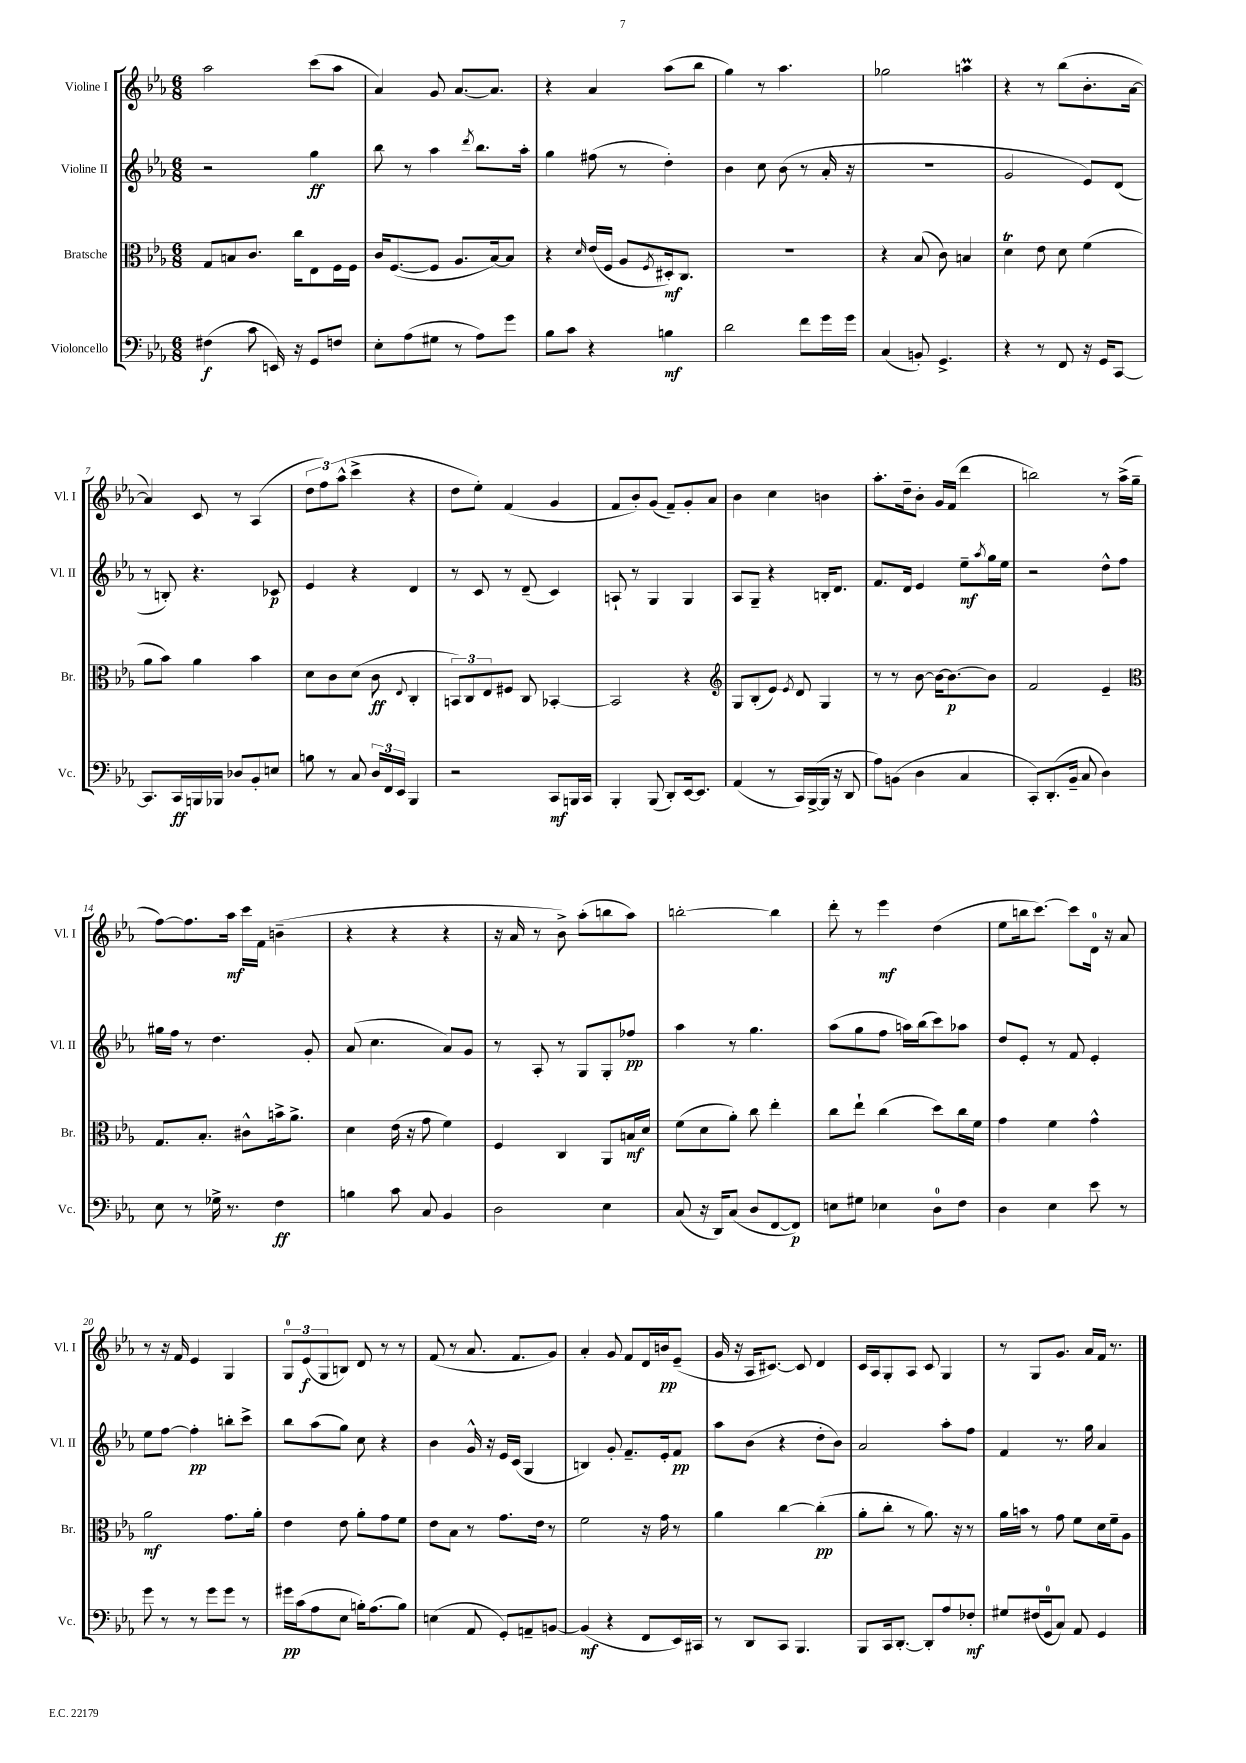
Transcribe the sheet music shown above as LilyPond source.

<<
\new StaffGroup <<
\new Staff = "s0" \with { instrumentName = "Violine I" shortInstrumentName = "Vl. I" } {
    \clef treble \key ees \major \numericTimeSignature \time 6/8
    aes''2 c'''8( aes''8 |
    aes'4) g'8 aes'8.~ aes'8. |
    r4 aes'4 aes''8( bes''8 |
    g''4) r8 aes''4. |
    ges''2 a''4\prall |
    r4 r8 bes''8( bes'8.-. aes'16~ |
    aes'4) c'8 r8 aes4( |
    \tuplet 3/2 { d''8 f''8) aes''8-^( } c'''4-> r4 |
    d''8 ees''8-.) f'4( g'4 |
    f'8 bes'8-.) g'8( f'8--) g'8-. aes'8 |
    bes'4 c''4 b'4 |
    aes''8.-. d''16-- bes'8-. g'16 f'16( d'''4 |
    b''2) r8 aes''16->( g''16-- |
    f''8~) f''8. aes''16\mf c'''16 f'16 b'4--( |
    r4 r4 r4 |
    r16 aes'16 r8 bes'8->) aes''8-.( b''8 aes''8) |
    b''2~-. b''4 |
    d'''8-. r8 ees'''4\mf d''4( |
    ees''8 b''16 c'''8.~) c'''8 d'16-0 r16 aes'8 |
    r8 r16 f'16 ees'4 g4 |
    \tuplet 3/2 { g8-0 ees'8\f( g8 } b8) d'8 r8 r8 |
    f'8( r8 aes'8. f'8. g'8) |
    aes'4-. g'8 f'8 d'16 b'16\pp ees'8--( |
    g'16 r16 aes16 cis'8.~) cis'8 d'4 |
    c'16 aes16 g8-. aes8 c'8 g4 |
    r8 g8 g'8. aes'16 f'16 r8. \bar "|." |
}
\new Staff = "s1" \with { instrumentName = "Violine II" shortInstrumentName = "Vl. II" } {
    \clef treble \key ees \major \numericTimeSignature \time 6/8
    r2 g''4\ff |
    bes''8 r8 aes''4 \acciaccatura { d'''8 } bes''8. aes''16-. |
    g''4 fis''8( r8 d''4-.) |
    bes'4 c''8 bes'8( r8 aes'16-. r16 |
    R2. |
    g'2 ees'8) d'8( |
    r8 b8-.) r4. ces'8\p |
    ees'4 r4 d'4 |
    r8 c'8 r8 d'8--( c'4) |
    a8-! r8 g4 g4 |
    aes8 g8-- r4 b16-. d'8. |
    f'8. d'16 ees'4 ees''8--\mf \acciaccatura { aes''8 } g''16 ees''16 |
    r2 d''8-^ f''8 |
    gis''16 f''16 r8 d''4. g'8-. |
    aes'8( c''4. aes'8) g'8 |
    r8 aes8-. r8 g8 g8-. fes''8\pp |
    aes''4 r8 g''4. |
    aes''8( g''8 f''8 a''16) bes''16( c'''8) aes''8 |
    d''8 ees'8-. r8 f'8 ees'4-. |
    ees''8 f''8~ f''4-.\pp b''8-. c'''8-> |
    bes''8 aes''8( g''8) c''8 r4 |
    bes'4 g'16-^ r16 ees'16 c'16( g4 |
    b4) g'8-. f'8.-- ees'16-. f'8\pp |
    aes''8 bes'8( r4 d''8-. bes'8) |
    aes'2 aes''8-. f''8 |
    f'4 r8. g''16 aes'4 \bar "|." |
}
\new Staff = "s2" \with { instrumentName = "Bratsche" shortInstrumentName = "Br." } {
    \clef alto \key ees \major \numericTimeSignature \time 6/8
    g8 b8 c'8. c''16 ees8 f16 f16 |
    c'16 f8.~( f8 aes8. bes16~) bes8 |
    r4 \grace { d'16 } ees'16( f16 aes8 \acciaccatura { f8 } dis16-.\mf) c8. |
    R2. |
    r4 bes8( c'8) b4 |
    d'4\trill ees'8 d'8 f'4( |
    aes'8 bes'8) aes'4 bes'4 |
    d'8 c'8 d'8( c'8\ff \appoggiatura { ees8 } c4-. |
    \tuplet 3/2 { b,8) c8 ees8 } fis8 c8 bes,4~-. |
    bes,2 r4 |
    \clef treble g8 bes8-.( ees'8) \acciaccatura { ees'8 } d'8 g4 |
    r8 r8 bes'8~ bes'16~ bes'8.~\p bes'8 |
    f'2 ees'4-- |
    \clef alto g8. bes8.-. cis'8-^ b'16-> aes'8.-> |
    d'4 ees'16( r16 g'8 f'4) |
    f4 c4 aes,8 b16\mf d'16 |
    f'8( d'8 aes'8-.) c''8 ees''4-. |
    c''8 ees''8-! c''4( d''8) c''16 f'16 |
    g'4 f'4 g'4-^ |
    aes'2\mf g'8. aes'16-. |
    ees'4 ees'8 aes'8-. g'8 f'8 |
    ees'8 bes8 r8 g'8. ees'16 r8 |
    f'2 r16 g'16 r8 |
    aes'4 c''4~ c''4-.\pp( |
    aes'8-. c''8-. r8 aes'8.) r16 r8 |
    aes'16 b'16 r8 g'8 f'8 d'16 f'16-- aes8 \bar "|." |
}
\new Staff = "s3" \with { instrumentName = "Violoncello" shortInstrumentName = "Vc." } {
    \clef bass \key ees \major \numericTimeSignature \time 6/8
    fis4\f( c'8 e,16) r16 g,8 f8 |
    ees8-. aes8( gis8 r8 aes8) g'8 |
    bes8 c'8 r4 b4\mf |
    d'2 f'8 g'16 g'16 |
    c4( b,8-.) g,4.-> |
    r4 r8 f,8 r16 g,16 c,8~ |
    c,8. c,16\ff b,,16 bes,,16 des8 bes,8-. e8 |
    b8 r8 c8 \tuplet 3/2 { d16 f,16 ees,16 } bes,,4 |
    r2 c,8\mf b,,16 c,16 |
    bes,,4-. bes,,8( d,8-.) ees,16~ ees,8. |
    aes,4( r8 c,16) bes,,16~->( bes,,16 r16 d,8 |
    aes8) b,8( d4 c4 |
    c,8-.) d,8.-.( bes,16-- c8 d4) |
    ees8 r8 ges16-> r8. f4\ff |
    b4 c'8 c8 bes,4 |
    d2 ees4 |
    c8( r16 d,16) c8( d8 f,8~ f,8\p) |
    e8 gis8 ees4 d8-0 f8 |
    d4 ees4 ees'8 r8 |
    g'8 r8 r8 g'8 g'8 r8 |
    gis'16\pp c'16( aes8 ees8 b16-.) aes8.( b8) |
    e4( aes,8 g,8-.) a,8-- b,8~ |
    b,4\mf( r4 f,8 ees,16) cis,16 |
    r8 d,8 c,8 bes,,4. |
    bes,,8 c,16 d,8.~-. d,8-. aes8 fes8-.\mf |
    gis8 fis16( g,16-0 c8) aes,8 g,4 \bar "|." |
}
>>
>>
